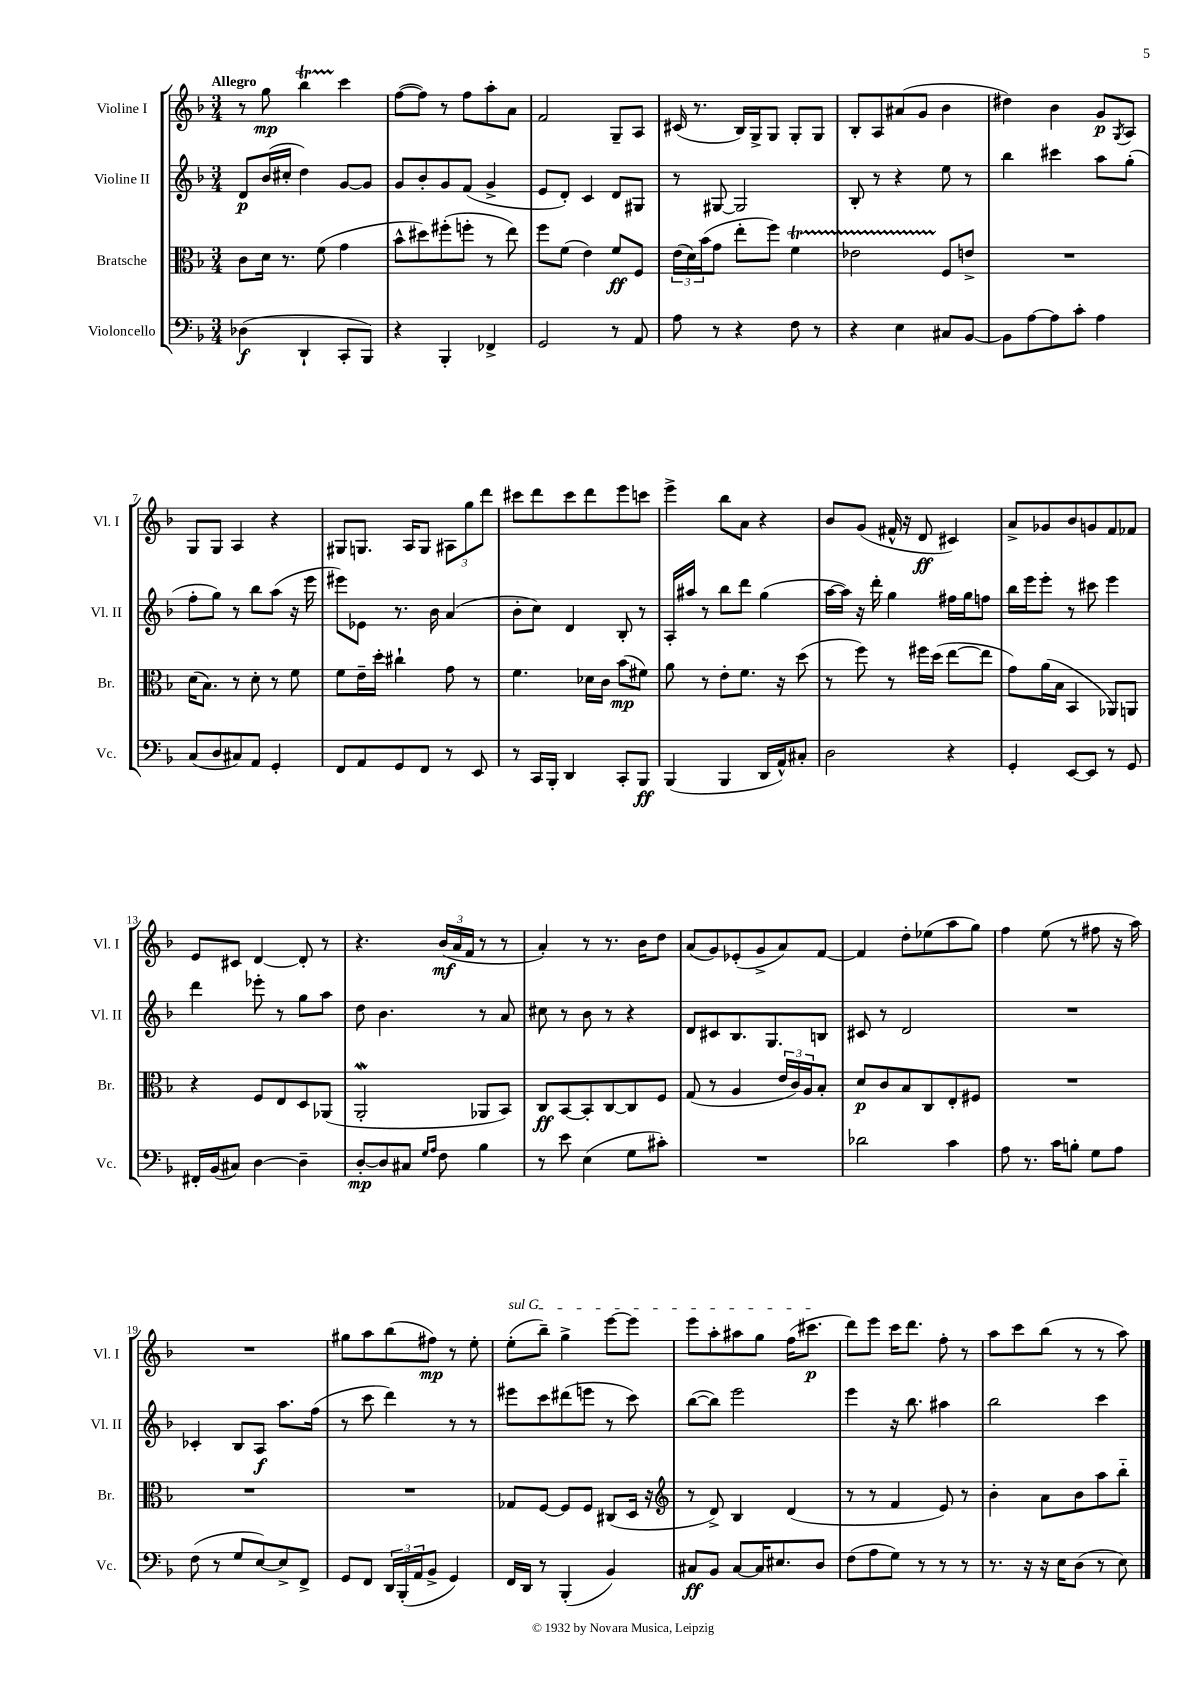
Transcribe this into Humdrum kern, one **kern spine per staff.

**kern	**dynam	**kern	**dynam	**kern	**dynam	**kern	**dynam
*part4	*part4	*part3	*part3	*part2	*part2	*part1	*part1
*staff4	*staff4	*staff3	*staff3	*staff2	*staff2	*staff1	*staff1
*I"Violoncello	*	*I"Bratsche	*	*I"Violine II	*	*I"Violine I	*
*I'Vc.	*	*I'Br.	*	*I'Vl. II	*	*I'Vl. I	*
*clefF4	*	*clefC3	*	*clefG2	*	*clefG2	*
*k[b-]	*	*k[b-]	*	*k[b-]	*	*k[b-]	*
*M3/4	*	*M3/4	*	*M3/4	*	*M3/4	*
=1	=1	=1	=1	=1	=1	=1	=1
!	!	!	!	!	!	!LO:TX:a:B:t=Allegro	!
(4D-X\	f	8c\L	.	8d/L	p	8r	.
.	.	16d\Jk	.	(16b-/L	.	8gg\	mp
.	.	8.r	.	16cc#X'/JJ	.	.	.
4DD`/	.	.	.	4dd\)	.	4bb-T\	.
.	.	(8f\	.	.	.	.	.
8CC'/L	.	4g\	.	[8g/L	.	4ccc\	.
8BBB-/J)	.	.	.	8g/J]	.	.	.
=2	=2	=2	=2	=2	=2	=2	=2
4r	.	8b-^^\L	.	8g/L	.	([8ff\L	.
.	.	8dd#X\)	.	8b-'/	.	8ff\J])	.
4BBB-'/	.	(8ff#X'\	.	8g/	.	8r	.
.	.	8ffn'\J	.	(8f/J	.	8ff\L	.
4FF-X^/	.	8r	.	4g^/	.	8aa'\	.
.	.	8ee\)	.	.	.	8a\J	.
=3	=3	=3	=3	=3	=3	=3	=3
2GG/	.	8ff\L	.	8e/L	.	2f/	.
.	.	(8f\J	.	8d'/J)	.	.	.
.	.	4e\)	.	4c/	.	.	.
8r	.	8f/L	ff	8d/L	.	8G~/L	.
8AA/	.	8F/J	.	8G#X/J	.	8A/J	.
=4	=4	=4	=4	=4	=4	=4	=4
8A\	.	(24e\LL	.	8r	.	(16c#X/	.
.	.	24d\)	.	.	.	.	.
.	.	.	.	.	.	8.r	.
.	.	(24b-\J	.	.	.	.	.
8r	.	8g\J	.	[8G#X/	.	.	.
4r	.	8ee'\L	.	2G#/]	.	16B-/LL)	.
.	.	.	.	.	.	16G^/J	.
.	.	8ff\J)	.	.	.	8G/J	.
8F\	.	4fT\	.	.	.	8G'/L	.
8r	.	.	.	.	.	8G/J	.
=5	=5	=5	=5	=5	=5	=5	=5
4r	.	2e-XTTT\	.	8B-'/	.	8B-'/L	.
.	.	.	.	8r	.	8A/	.
4E\	.	.	.	4r	.	(8a#X/	.
.	.	.	.	.	.	8g/J	.
8C#X/L	.	8F/L	.	8ee\	.	4b-\	.
[8BB-/J	.	8en^/J	.	8r	.	.	.
=6	=6	=6	=6	=6	=6	=6	=6
8BB-\L]	.	2.r	.	4bb-\	.	4dd#X\)	.
[8A\	.	.	.	.	.	.	.
8A\]	.	.	.	4ccc#X\	.	4b-\	.
8c'\J	.	.	.	.	.	.	.
4A\	.	.	.	8aa\L	.	8g/L	p
.	.	.	.	.	.	8qG/	.
.	.	.	.	(8gg'\J	.	8A/J	.
!!LO:LB:g=z
=7	=7	=7	=7	=7	=7	=7	=7
(8C/L	.	(16d\KL	.	8ff'\L	.	8G/L	.
.	.	8.B-\J)	.	.	.	.	.
8D/	.	.	.	8gg\J)	.	8G/J	.
8C#X/)	.	8r	.	8r	.	4A/	.
8AA/J	.	8d'\	.	8bb-\L	.	.	.
4GG'/	.	8r	.	(8aa\J	.	4r	.
.	.	8f\	.	16r	.	.	.
.	.	.	.	16eee\	.	.	.
=8	=8	=8	=8	=8	=8	=8	=8
8FF/L	.	8f\L	.	8eee#X\L)	.	8G#X/L	.
8AA/	.	16e~\L	.	8e-X\J	.	8.Gn/J	.
.	.	16dd'\JJ	.	.	.	.	.
8GG/	.	4cc#X`\	.	8.r	.	.	.
.	.	.	.	.	.	16A/KL	.
8FF/J	.	.	.	.	.	8G/J	.
.	.	.	.	16b-\	.	.	.
8r	.	8g\	.	(4a/	.	12A#X\L	.
.	.	.	.	.	.	12gg\	.
8EE/	.	8r	.	.	.	.	.
.	.	.	.	.	.	12ddd\J	.
=9	=9	=9	=9	=9	=9	=9	=9
8r	.	4.f\	.	8b-'\L	.	8ccc#X\L	.
16CC/LL	.	.	.	8cc\J)	.	8ddd\	.
16BBB-'/JJ	.	.	.	.	.	.	.
4DD/	.	.	.	4d/	.	8ccc#\	.
.	.	16d-X\LL	.	.	.	8ddd\	.
.	.	16c\JJ	.	.	.	.	.
8CC'/L	.	(8b-\L	mp	8B-'/	.	8eee\	.
8BBB-/J	ff	8f#X\J)	.	8r	.	8cccn\J	.
=10	=10	=10	=10	=10	=10	=10	=10
(4BBB-/	.	8a\	.	16A'/LL	.	4eee^\	.
.	.	.	.	16aa#X/JJ	.	.	.
.	.	8r	.	8r	.	.	.
4BBB-/	.	8e'\L	.	8bb-\L	.	8bb-\L	.
.	.	8.f\J	.	8ddd\J	.	8a\J	.
16DD/LL	.	.	.	(4gg\	.	4r	.
16AA^^/J)	.	16r	.	.	.	.	.
8C#X'/J	.	(8dd\	.	.	.	.	.
=11	=11	=11	=11	=11	=11	=11	=11
2D\	.	8r	.	[16aa\LL	.	8b-/L	.
.	.	.	.	16aa\JJ])	.	.	.
.	.	8ff\)	.	16r	.	(8g/J	.
.	.	.	.	16ddd'\	.	.	.
.	.	8r	.	4gg\	.	16f#X^^/	.
.	.	.	.	.	.	16r	.
.	.	16ff#X\LL	.	.	.	8d/	ff
.	.	(16dd\JJ	.	.	.	.	.
4r	.	[8ee\L	.	16ff#X\LL	.	4c#X/)	.
.	.	.	.	16gg\J	.	.	.
.	.	8ee\J]	.	8ffn\J	.	.	.
=12	=12	=12	=12	=12	=12	=12	=12
4GG'/	.	8g\L)	.	16bb-\LL	.	8a^/L	.
.	.	.	.	16eee\J	.	.	.
.	.	(16a\L	.	8eee'\J	.	8g-X/	.
.	.	16B-\JJ	.	.	.	.	.
[8EE/L	.	4BB-/	.	8r	.	8b-/	.
8EE/J]	.	.	.	8ccc#X\	.	8gn/	.
8r	.	8AA-X/L)	.	4eee\	.	8f/	.
8GG/	.	8AAn/J	.	.	.	8f-X/J	.
!!LO:LB:g=z
=13	=13	=13	=13	=13	=13	=13	=13
16FF#X'/LL	.	4r	.	4ddd\	.	8e/L	.
(16BB-/J	.	.	.	.	.	.	.
8C#X/J)	.	.	.	.	.	8c#X/J	.
[4D\	.	8F/L	.	8eee-X'\	.	[4d/	.
.	.	8E/	.	8r	.	.	.
4D~\]	.	8D/	.	8gg\L	.	8d'/]	.
.	.	(8AA-X/J	.	8aa\J	.	8r	.
=14	=14	=14	=14	=14	=14	=14	=14
[8D'/L	mp	2AAW'/	.	8dd\	.	4.r	.
8D/]	.	.	.	4.b-\	.	.	.
8C#X/J	.	.	.	.	.	.	.
16qqG/LL	.	.	.	.	.	.	.
16qqA/JJ	.	.	.	.	.	.	.
8F\	.	.	.	.	.	(24b-/LL	mf
.	.	.	.	.	.	24a/	.
.	.	.	.	.	.	24f/JJ	.
4B-\	.	8AA-X/L	.	8r	.	8r	.
.	.	8BB-/J)	.	8a/	.	8r	.
=15	=15	=15	=15	=15	=15	=15	=15
8r	.	8C/L	ff	8cc#X\	.	4a'/)	.
8e\	.	[8BB-/	.	8r	.	.	.
(4E\	.	8BB-'/]	.	8b-\	.	8r	.
.	.	[8C/	.	8r	.	8.r	.
8G\L	.	8C/]	.	4r	.	.	.
.	.	.	.	.	.	16b-\KL	.
8c#X'\J)	.	8F/J	.	.	.	8dd\J	.
=16	=16	=16	=16	=16	=16	=16	=16
2.r	.	(8G/	.	8d/L	.	(8a/L	.
.	.	8r	.	8c#X/	.	8g/)	.
.	.	4A/	.	8.B-/	.	(8e-X'/	.
.	.	.	.	.	.	8g^/	.
.	.	.	.	8.G/	.	.	.
.	.	24e/LL	.	.	.	8a/)	.
.	.	24c/)	.	.	.	.	.
.	.	24A/J	.	.	.	.	.
.	.	8B-'/J	.	8Bn/J	.	[8f/J	.
=17	=17	=17	=17	=17	=17	=17	=17
2d-X\	.	8d/L	p	8c#X/	.	4f/]	.
.	.	8c/	.	8r	.	.	.
.	.	8B-/	.	2d/	.	8dd'\L	.
.	.	8C/	.	.	.	(8ee-X\	.
4c\	.	8E'/	.	.	.	8aa\	.
.	.	8F#X/J	.	.	.	8gg\J)	.
=18	=18	=18	=18	=18	=18	=18	=18
8A\	.	2.r	.	2.r	.	4ff\	.
8.r	.	.	.	.	.	.	.
.	.	.	.	.	.	(8ee\	.
16c\KL	.	.	.	.	.	.	.
8Bn'\J	.	.	.	.	.	8r	.
8G\L	.	.	.	.	.	8ff#X\	.
8A\J	.	.	.	.	.	16r	.
.	.	.	.	.	.	16aa\)	.
!!LO:LB:g=z
=19	=19	=19	=19	=19	=19	=19	=19
(8F\	.	2.r	.	4c-X'/	.	2.r	.
8r	.	.	.	.	.	.	.
8G/L	.	.	.	8B-/L	.	.	.
[8E/)	.	.	.	8A/J	f	.	.
8E^/]	.	.	.	8.aa\L	.	.	.
8FF^/J	.	.	.	.	.	.	.
.	.	.	.	(16ff\Jk	.	.	.
=20	=20	=20	=20	=20	=20	=20	=20
8GG/L	.	2.r	.	8r	.	8gg#X\L	.
8FF/J	.	.	.	8ccc\	.	8aa\	.
24DD/LL	.	.	.	4ddd\)	.	(8bb-\	.
(24BBB-'/	.	.	.	.	.	.	.
24AA/J	.	.	.	.	.	.	.
8BB-^/J	.	.	.	.	.	8ff#X\J)	mp
4GG/)	.	.	.	8r	.	8r	.
.	.	.	.	8r	.	8ee'\	.
=21	=21	=21	=21	=21	=21	=21	=21
!	!	!	!	!	!	!LO:TX:a:i:t=sul G	!
16FF/LL	.	8G-X/L	.	8eee#X\L	.	(8ee'\L	.
16DD/JJ	.	.	.	.	.	.	.
8r	.	[8F/J	.	8ccc\	.	8bb-~\J)	.
(4BBB-'/	.	8F/L]	.	(8ddd#X\	.	4gg^\	.
.	.	8F/J	.	8eeen\J	.	.	.
4BB-/)	.	(8C#X/L	.	8r	.	[8eee\L	.
.	.	16D/Jk	.	8ccc\)	.	8eee\J]	.
.	.	16r	.	.	.	.	.
=22	=22	=22	=22	=22	=22	=22	=22
*	*	*clefG2	*	*	*	*	*
8C#X/L	ff	8r	.	([8bb-\L	.	8eee\L	.
8BB-/J	.	8d^/)	.	8bb-\J])	.	8aa'\	.
[8C#/L	.	4B-/	.	2eee\	.	8aa#X\	.
16C#/K]	.	.	.	.	.	8gg\J	.
8.E#X/	.	.	.	.	.	.	.
.	.	(4d/	.	.	.	(16ff\KL	.
.	.	.	.	.	.	8.ccc#X\J	p
8D/J	.	.	.	.	.	.	.
=23	=23	=23	=23	=23	=23	=23	=23
(8F\L	.	8r	.	4eee\	.	8ddd\L)	.
8A\	.	8r	.	.	.	8eee\J	.
8G\J)	.	4f/	.	16r	.	16ccc\KL	.
.	.	.	.	8.bb-\	.	8.ddd\J	.
8r	.	.	.	.	.	.	.
8r	.	8e/)	.	4aa#X\	.	8ff'\	.
8r	.	8r	.	.	.	8r	.
=24	=24	=24	=24	=24	=24	=24	=24
8.r	.	4b-'\	.	2bb-\	.	8aa\L	.
.	.	.	.	.	.	8ccc\	.
16r	.	.	.	.	.	.	.
16r	.	8a\L	.	.	.	(8bb-\J	.
16E\KL	.	.	.	.	.	.	.
(8D\J	.	8b-\	.	.	.	8r	.
8r	.	8aa\	.	4ccc\	.	8r	.
8E\)	.	8bb-\J	.	.	.	8aa\)	.
==	==	==	==	==	==	==	==
*-	*-	*-	*-	*-	*-	*-	*-
